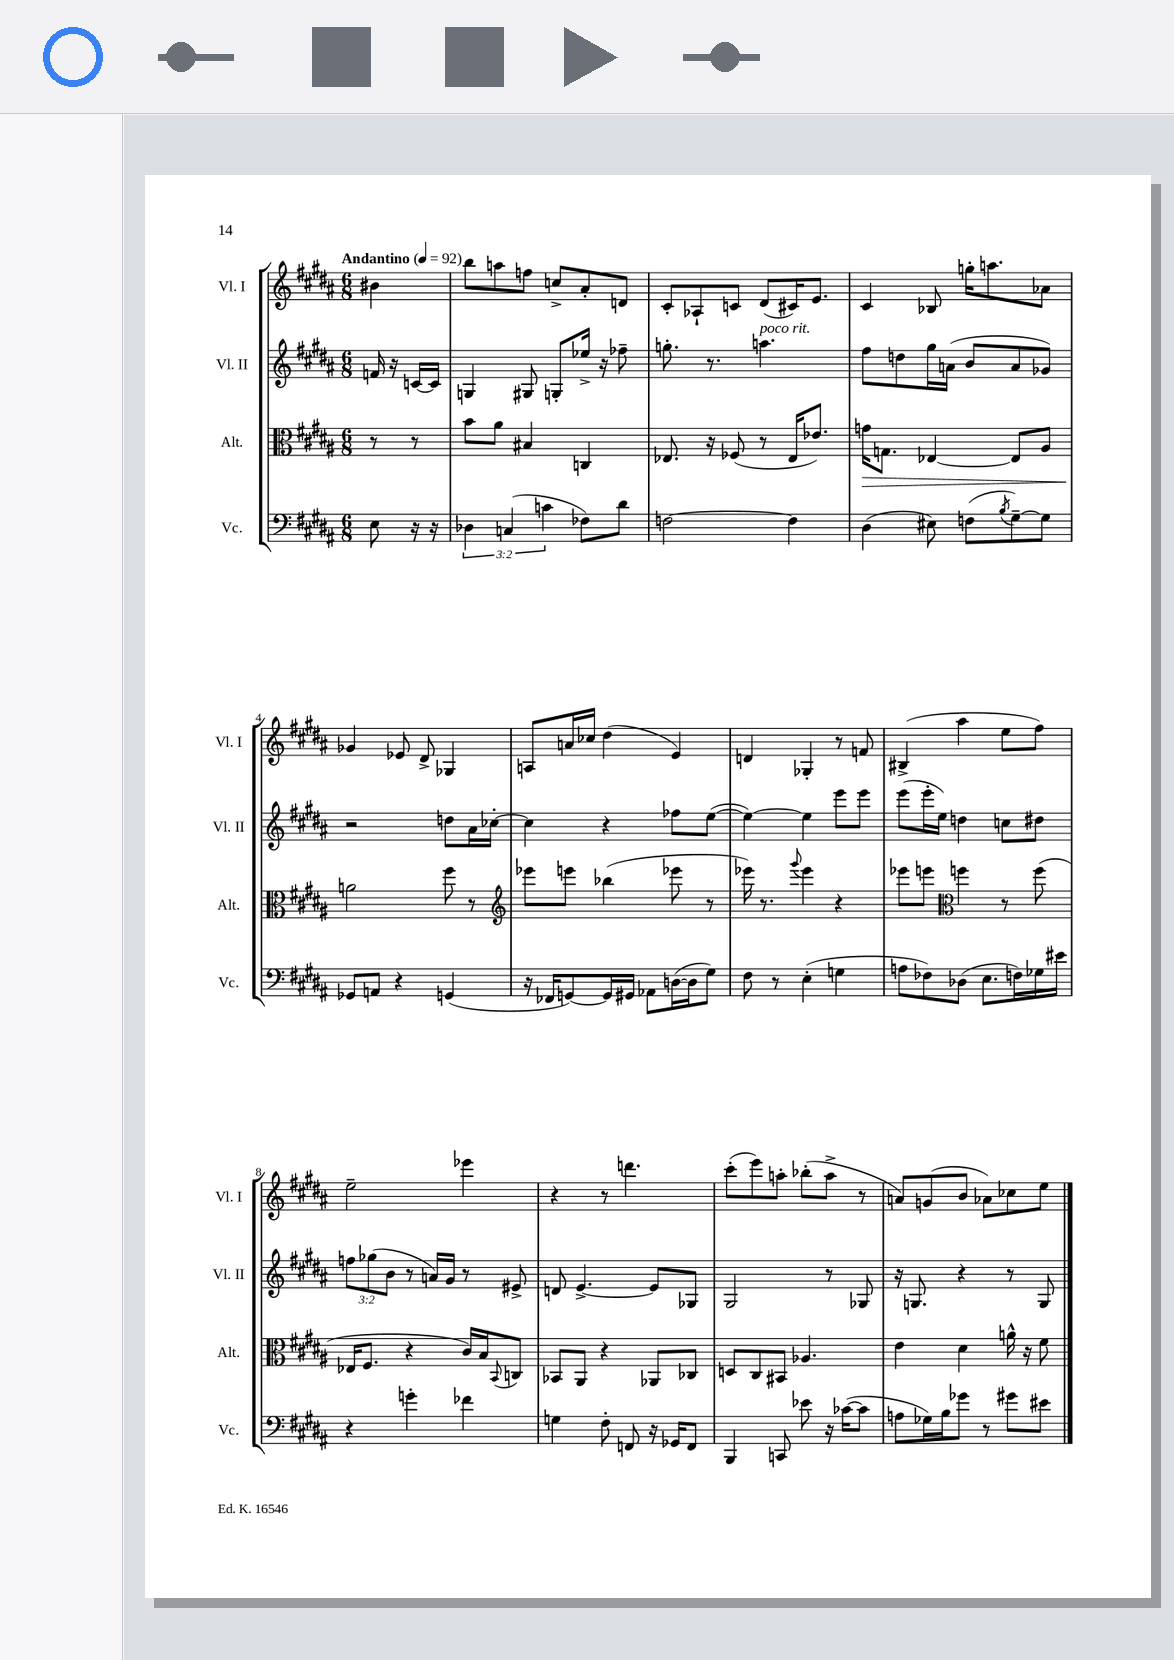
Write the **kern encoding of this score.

**kern	**kern	**dynam	**kern	**kern
*part4	*part3	*part3	*part2	*part1
*staff4	*staff3	*staff3	*staff2	*staff1
*I"Vc.	*I"Alt.	*	*I"Vl. II	*I"Vl. I
*I'Vc.	*I'Alt.	*	*I'Vl. II	*I'Vl. I
*clefF4	*clefC3	*	*clefG2	*clefG2
*k[f#c#g#d#a#]	*k[f#c#g#d#a#]	*	*k[f#c#g#d#a#]	*k[f#c#g#d#a#]
*M6/8	*M6/8	*	*M6/8	*M6/8
*MM92	*MM92	*	*MM92	*MM92
=	=	=	=	=
!	!	!	!	!LO:TX:a:B:t=Andantino
8E\	8r	.	16fn/	4b#X\
.	.	.	16r	.
16r	8r	.	[16cn/LL	.
16r	.	.	16c/JJ]	.
=1	=1	=1	=1	=1
6D-X\	8b\L	.	4Gn/	8bb\L
.	8a#\J	.	.	8aan\
(6Cn/	.	.	.	.
.	4B#X/	.	8G#X/	8ffn\J
6cn\	.	.	.	.
.	.	.	8Gn'/L	8ccn^/L
8F-X\L)	4Cn/	.	16ee-X^/Jk	8a#'/
.	.	.	16r	.
8d#\J	.	.	8ff-X~\	8dn/J
=2	=2	=2	=2	=2
[2Fn\	8.E-X/	.	8.ggn'\	8c#'/L
.	.	.	.	8A-X`/
.	16r	.	8.r	.
.	(8F-X/	.	.	8cn/J
!	!	!	!LO:TX:a:i:t=poco rit.	!
.	8r	.	4.aan\	(8d#/L
4F\]	16E-/KL	.	.	16c#X/K)
.	8.e-X/J)	.	.	8.e/J
=3	=3	=3	=3	=3
!	!	!LO:HP:b	!	!
(4D#\	16gn\KL	>	8ff#\L	4c#/
.	8.Gn\J	.	.	.
.	.	.	8ddn\	.
8E#X\)	[4E-X/	.	16gg#\L	8B-X/
.	.	.	(16an\JJ	.
(8Fn\L	.	.	8b/L	16ggn'\KL
.	.	.	.	8.aan\
8qB/	.	.	.	.
[8G#~\)	8E-/L]	.	8a/	.
8G#\J]	8A#/J	.	8g-X/J)	8a-X\J
!!LO:LB:g=z
=4	=4	=4	=4	=4
8GG-X/L	2an\	.	2r	4g-X/
8AAn/J	.	.	.	.
4r	.	.	.	8e-X/
.	.	.	.	8d#^/
(4GGn/	8ff#\	]	8ddn\L	4G-X/
.	8r	.	16a#\L	.
.	.	.	[16cc-X'\JJ	.
=5	=5	=5	=5	=5
*	*clefG2	*	*	*
16r	8eee-X\L	.	4cc-\]	8An/L
16FF-X/KL	.	.	.	.
[8GGn/)	8eeen\J	.	.	16an/L
.	.	.	.	16cc-X/JJ
16GG/L]	(4bb-X\	.	4r	(4dd#\
16GG#X/JJ	.	.	.	.
8AA-X\L	.	.	.	.
([16Dn\L	8eee-X\	.	8ff-X\L	4e/)
16D\J]	.	.	.	.
8G#\J)	8r	.	([8ee\J	.
=6	=6	=6	=6	=6
8F#\	16eee-X\)	.	4ee\_)	4dn/
.	8.r	.	.	.
8r	.	.	.	.
.	8qqggg#/	.	.	.
(4E'\	4eee-\	.	4ee\]	4G-X'/
4Gn\	4r	.	8eee\L	8r
.	.	.	8eee\J	8fn/
=7	=7	=7	=7	=7
8An\L	8eee-X\L	.	(8eee\L	(4B#X^/
8F-X\)	8eeen\J	.	16eee'\L	.
.	.	.	16ee\JJ)	.
*	*clefC3	*	*	*
(8D-X\J	4ffn\	.	4ddn\	4aa#\
8.E\L	.	.	.	.
.	8r	.	8ccn\L	8ee\L
16Fn\L)	.	.	.	.
16G-X\	(8ff\	.	8dd#X\J	8ff#\J)
16e#X\JJ	.	.	.	.
!!LO:LB:g=z
=8	=8	=8	=8	=8
4r	16E-X/KL	.	12ffn\L	2ee~\
.	8.F#/J	.	.	.
.	.	.	(12gg-X\	.
.	.	.	12b\J	.
4gn'\	4r	.	8r	.
.	.	.	16an/LL)	.
.	.	.	16g#/JJ	.
4f-X\	16c#/LL)	.	8r	4eee-X\
.	16B/J	.	.	.
.	8qqBB/	.	.	.
.	8Cn/J	.	8e#X^/	.
=9	=9	=9	=9	=9
4Gn\	8BB-X/L	.	8dn/	4r
.	8AA#/J	.	[4.e^/	.
8F#'\	4r	.	.	8r
8FFn/	.	.	.	4.dddn\
16r	8AA-X/L	.	8e/L]	.
16GG-X/KL	.	.	.	.
8FF/J	8C-X/J	.	8G-X/J	.
=10	=10	=10	=10	=10
4BBB/	8Dn/L	.	2G#/	(8ccc#'\L
.	8C#/	.	.	8eee\)
8CCn/	8BB#X/J	.	.	8aan'\J
8e-X\	4.A-X/	.	.	(8bb-X'\L
16r	.	.	8r	8aa^\J
([16c-X\KL	.	.	.	.
8c-\J]	.	.	8G-X/	8r
=11	=11	=11	=11	=11
8An\L	4e\	.	16r	8an/L)
.	.	.	8.Gn/	.
16G-X\L)	.	.	.	(8gn/
16B\J	.	.	.	.
8g-X\J	4d#\	.	4r	8b/J
8r	.	.	.	8a-X\L)
8g#X\L	16an^^\	.	8r	8cc-X\
.	16r	.	.	.
8e#X\J	8f#\	.	8G/	8ee\J
==	==	==	==	==
*-	*-	*-	*-	*-
